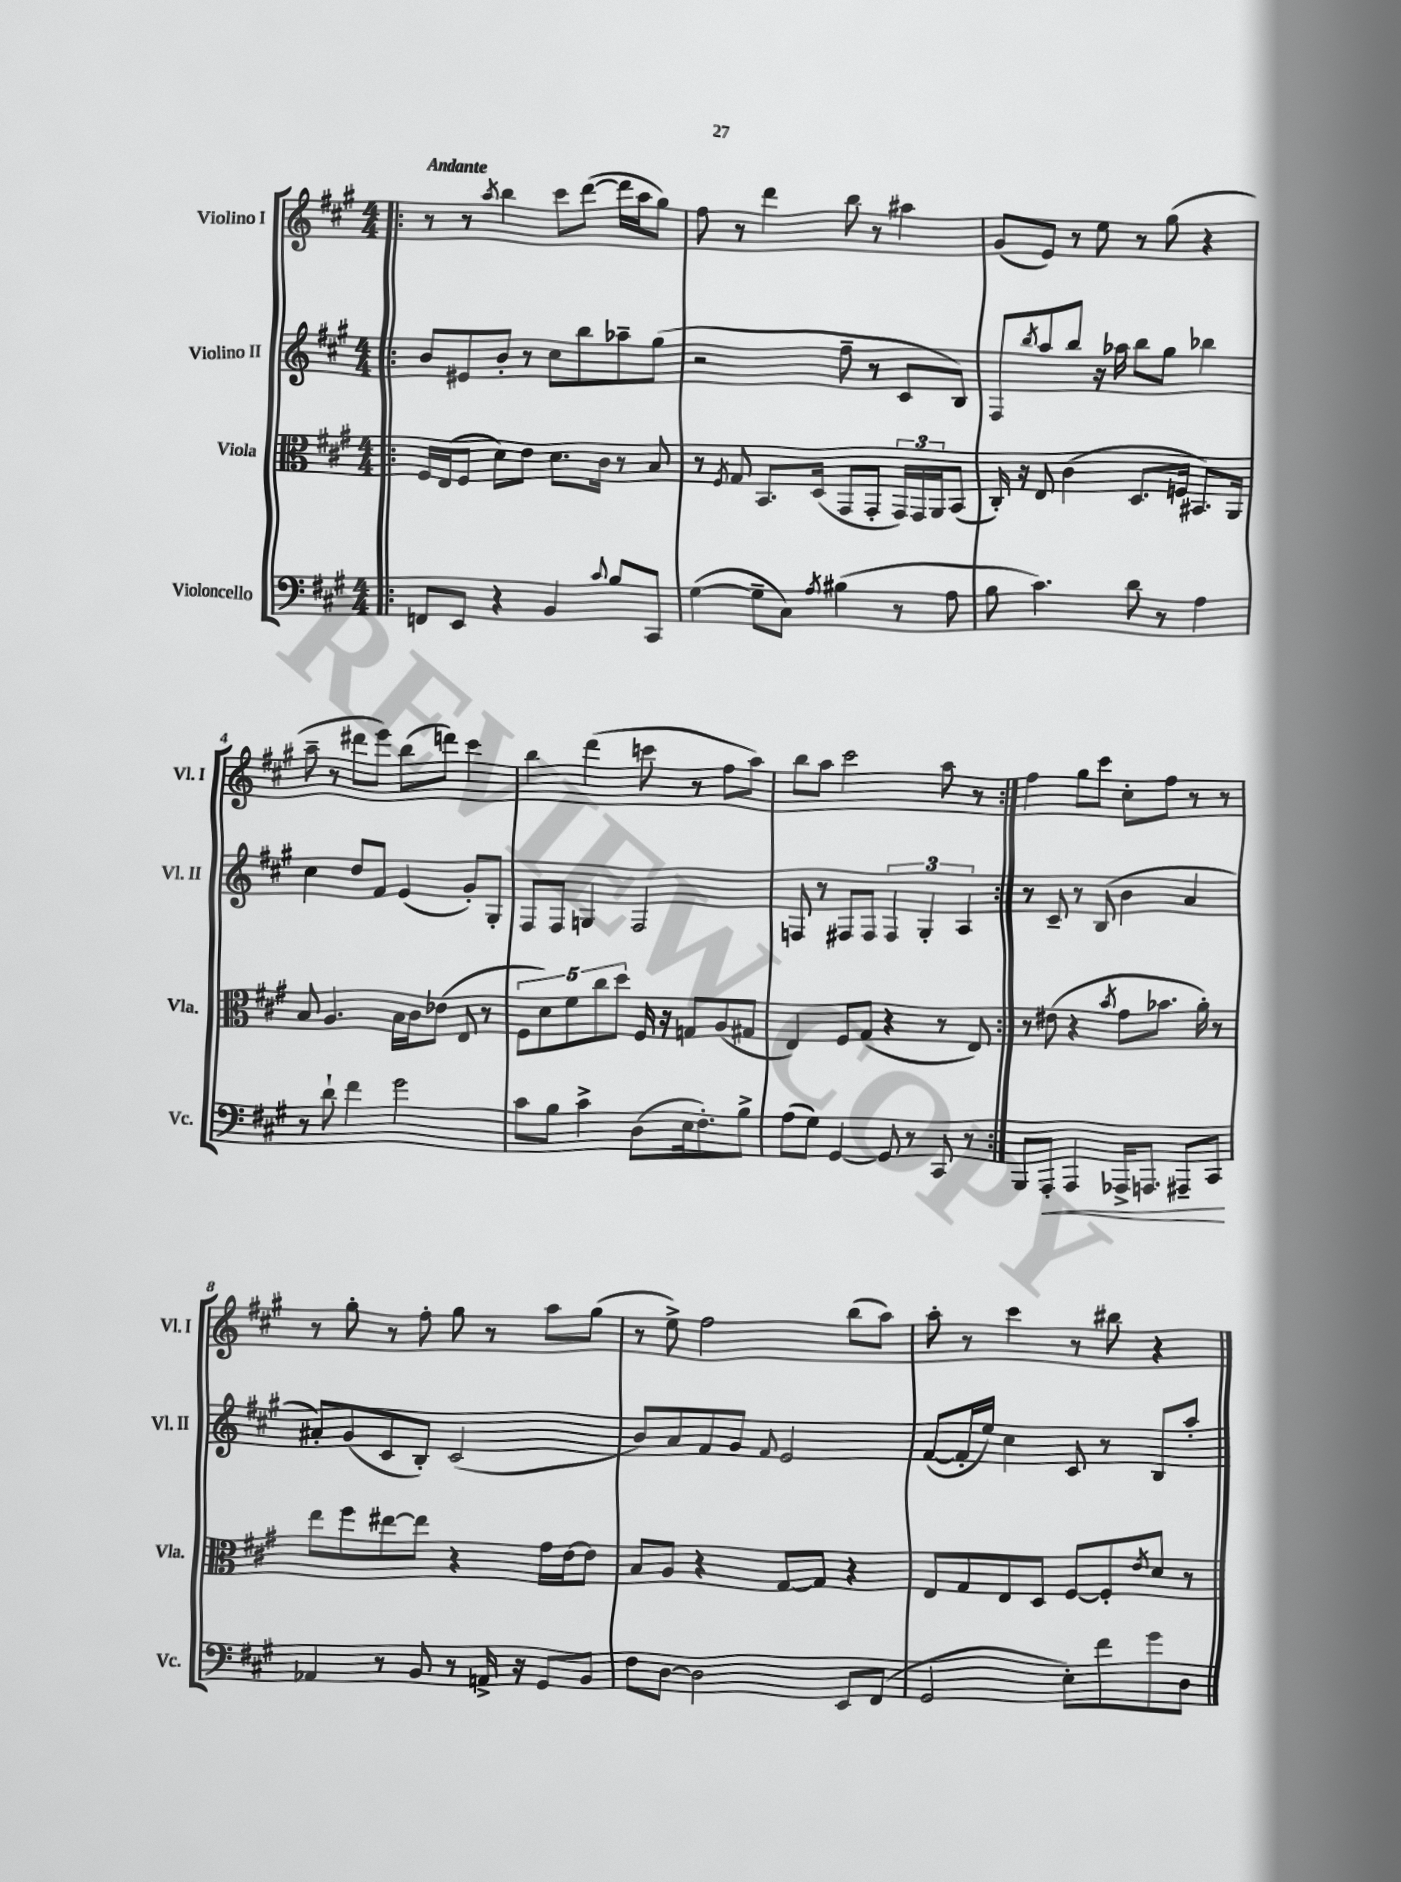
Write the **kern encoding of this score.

**kern	**dynam	**kern	**kern	**kern
*part4	*part4	*part3	*part2	*part1
*staff4	*staff4	*staff3	*staff2	*staff1
*I"Violoncello	*	*I"Viola	*I"Violino II	*I"Violino I
*I'Vc.	*	*I'Vla.	*I'Vl. II	*I'Vl. I
*clefF4	*	*clefC3	*clefG2	*clefG2
*k[f#c#g#]	*	*k[f#c#g#]	*k[f#c#g#]	*k[f#c#g#]
*M4/4	*	*M4/4	*M4/4	*M4/4
=1!|:	=1!|:	=1!|:	=1!|:	=1!|:
!	!	!	!	!LO:TX:a:B:t=Andante
8FFn/L	.	16F#/LL	8b/L	8r
.	.	(16E/J	.	.
8EE/J	.	8F#/J	8e#X/	8r
.	.	.	.	8qaa/
4r	.	8d\L)	8b'/J	4bb\
.	.	8e\J	8r	.
4BB/	.	8.d\L	8cc#\L	8ccc#\L
.	.	.	8bb\	([8ddd\J
.	.	16c#\Jk	.	.
8qqc#/	.	.	.	.
8B/L	.	8r	8aa-X~\	16ddd\LL]
.	.	.	.	16aa\J
8CC#/J	.	8B/	(8gg#\J	8gg#\J)
=2	=2	=2	=2	=2
([4G#\	.	8r	2r	8ff#\
.	.	8qF#/	.	.
.	.	8G#/	.	8r
8G#~\L]	.	8.BB/L	.	4ddd\
8C#\J)	.	.	.	.
.	.	(16D/Jk	.	.
8qA/	.	.	.	.
(4B#X\	.	8GG#/L	8ff#~\	8bb\
.	.	8GG#'/J	8r	8r
8r	.	24GG#/LL)	8c#/L	4aa#X\
.	.	24GG#/	.	.
.	.	24AA/J	.	.
8A\	.	(8BB/J	8B/J)	.
=3	=3	=3	=3	=3
8B\	.	16C#'/)	8F#/L	(8g#/L
.	.	16r	.	.
.	.	.	8qbb/	.
4.c#\)	.	8E/	8aa/	8e/J)
.	.	(4c#\	8bb/J	8r
.	.	.	16r	8ee\
.	.	.	16aa-X\	.
8d\	.	8.D/L	8bb\L	8r
8r	.	.	8gg#\J	(8gg#\
.	.	16Fn/Jk	.	.
4A\	.	8.BB#X/L)	4bb-X\	4r
.	.	16AA/Jk	.	.
!!LO:LB:g=z
=4	=4	=4	=4	=4
8r	.	8B/	4cc#\	8aa~\
8d`\	.	4.A/	.	8r
4f#\	.	.	8dd/L	8ddd#X\L
.	.	.	8f#/J	8eee\J)
2g#\	.	16B\LL	(4e/	(8bb\L
.	.	16c#\J	.	.
.	.	(8e-X\J	.	8dddn\J)
.	.	8E/	8g#'/L)	4ccc#\
.	.	8r	8G#'/J	.
=5	=5	=5	=5	=5
8c#\L	.	10F#\L	8F#/L	4bb\
.	.	10d\)	.	.
8B\J	.	.	8F#/J	.
.	.	10f#\	.	.
4c#^\	.	.	4Gn/	(4ddd\
.	.	10cc#\	.	.
.	.	10dd\J	.	.
(8D\L	.	16F#/	2F#/	8cccn\
.	.	16r	.	.
16E\k	.	8Gn/L	.	8r
8.F#'\)	.	.	.	.
.	.	(8A/	.	8ff#\L
8B^\J	.	8G#X/J	.	8aa\J)
=6	=6	=6	=6	=6
(8A\L	.	4E/)	8Fn/	8bb\L
8G#\J)	.	.	8r	8aa\J
[4GG#/	.	8F#/L	8F#X/L	2ccc#\
.	.	(8G#/J	8F#/J	.
8GG#/]	.	4r	6F#/	.
8r	.	.	.	.
.	.	.	6G#'/	.
8CC#/	.	8r	.	8aa\
.	.	.	6A/	.
8r	.	8E/)	.	8r
=7:|!	=7:|!	=7:|!	=7:|!	=7:|!
8BBB/L	.	8r	8r	4ff#\
!	!LO:HP:b	!	!	!
8AAA'/J	<	(8e#X\	8c#~/	.
4AAA/	.	4r	8r	8gg#\L
.	.	.	(8B/	8ccc#\J
.	.	8qb/	.	.
16AAA-X^/KL	.	8g#\L	4b\	8cc#'\L
8.AAAn/J	.	.	.	.
.	.	8.b-X\J	.	8ff#\J
8AAA#X~/L	.	.	4a/	8r
.	.	16a'\)	.	.
8CC#/J	.	8r	.	8r
.	[	.	.	.
!!LO:LB:g=z
=8	=8	=8	=8	=8
4AA-X/	.	8ee\L	8a#X'/L)	8r
.	.	8ff#\	(8g#/	8gg#'\
8r	.	[8ee#X\	8c#/	8r
8BB/	.	8ee#\J]	8B'/J)	8ff#'\
8r	.	4r	(2c#/	8gg#\
16AAn^/	.	.	.	8r
16r	.	.	.	.
8GG#/L	.	16g#\LL	.	8aa\L
.	.	[16e\J	.	.
8BB/J	.	8e\J]	.	(8gg#\J
=9	=9	=9	=9	=9
8F#\L	.	8B/L	8b/L)	8r
[8D\J	.	8A/J	8a/	8ee^\)
2D\]	.	4r	8f#/	2ff#\
.	.	.	8g#/J	.
.	.	.	8qqf#/	.
.	.	[8G#/L	2e/	.
.	.	8G#/J]	.	.
8EE/L	.	4r	.	(8bb\L
(8FF#/J	.	.	.	8aa\J)
=10	=10	=10	=10	=10
2GG#/	.	8E/L	([8f#/L	8aa'\
.	.	8G#/	16f#'/L]	8r
.	.	.	16ee/JJ)	.
.	.	8E/	4cc#\	4ccc#\
.	.	8D/J	.	.
8E'\L)	.	[8F#/L	8c#/	8r
8f#\	.	8F#'/]	8r	8bb#X\
.	.	8qe/	.	.
8g#\	.	8d/J	8B/L	4r
8D\J	.	8r	8aa'/J	.
==	==	==	==	==
*-	*-	*-	*-	*-
